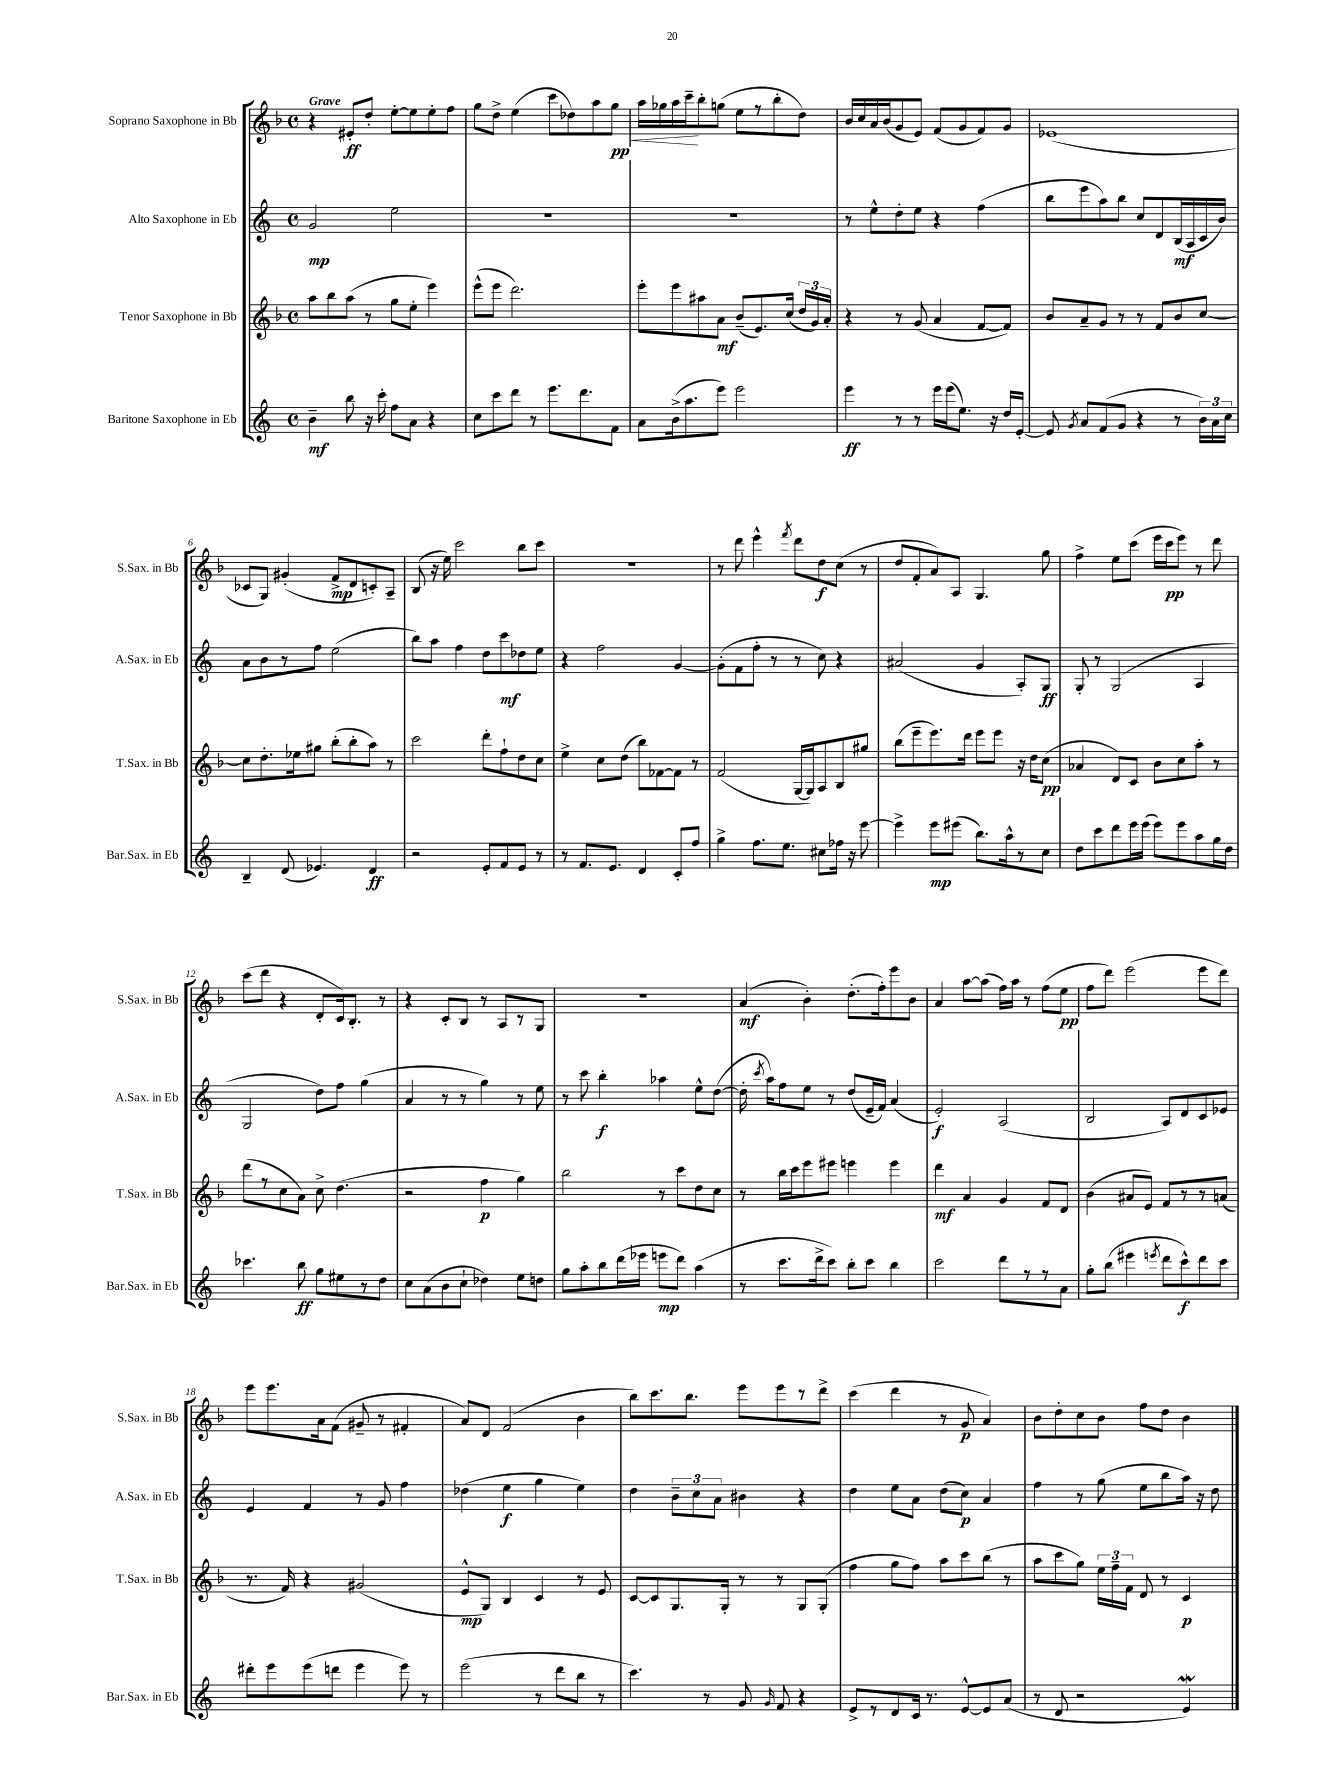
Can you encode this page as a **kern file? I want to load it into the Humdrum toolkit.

**kern	**dynam	**kern	**dynam	**kern	**dynam	**kern	**dynam
*part4	*part4	*part3	*part3	*part2	*part2	*part1	*part1
*staff4	*staff4	*staff3	*staff3	*staff2	*staff2	*staff1	*staff1
*I"Baritone Saxophone in Eb	*	*I"Tenor Saxophone in Bb	*	*I"Alto Saxophone in Eb	*	*I"Soprano Saxophone in Bb	*
*I'Bar.Sax. in Eb	*	*I'T.Sax. in Bb	*	*I'A.Sax. in Eb	*	*I'S.Sax. in Bb	*
*clefG2	*	*clefG2	*	*clefG2	*	*clefG2	*
*k[]	*	*k[b-]	*	*k[]	*	*k[b-]	*
*M4/4	*	*M4/4	*	*M4/4	*	*M4/4	*
*met(c)	*	*met(c)	*	*met(c)	*	*met(c)	*
=1	=1	=1	=1	=1	=1	=1	=1
!	!	!	!	!	!	!LO:TX:a:B:t=Grave	!
4b~\	mf	8aa\L	.	2g/	mp	4r	.
.	.	8bb-\	.	.	.	.	.
8bb\	.	(8aa\J	.	.	.	8e#X'/L	ff
16r	.	8r	.	.	.	8dd'/J	.
16ccc'\	.	.	.	.	.	.	.
8ff\L	.	8gg\L	.	2ee\	.	[8ee'\L	.
8a\J	.	8ee'\J	.	.	.	8ee\]	.
4r	.	4eee\)	.	.	.	8ee'\	.
.	.	.	.	.	.	8ff\J	.
=2	=2	=2	=2	=2	=2	=2	=2
8cc\L	.	(8eee^^\L	.	1r	.	8gg\L	.
8ccc\	.	8eee\J	.	.	.	8dd^\J	.
8ddd\J	.	2.ddd\)	.	.	.	(4ee\	.
8r	.	.	.	.	.	.	.
8.eee\L	.	.	.	.	.	8ccc\L	.
.	.	.	.	.	.	8dd-X\)	.
8.ddd\	.	.	.	.	.	.	.
.	.	.	.	.	.	8aa\	.
!	!	!	!	!	!	!	!LO:HP:b
8f\J	.	.	.	.	.	8gg\J	< pp
=3	=3	=3	=3	=3	=3	=3	=3
8a\L	.	8eee'\L	.	1r	.	16aa\LL	.
.	.	.	.	.	.	16gg-X\	.
(16b^\k	.	8eee\	.	.	.	16aa\	.
8.aa\	.	.	.	.	.	16ccc~\J	.
.	.	8aa#X\	.	.	.	8bb-'\	[
8eee\J)	.	8a\J	mf	.	.	(8ggn\J	.
2eee\	.	(8b-~/L	.	.	.	8ee\L	.
.	.	8.e/)	.	.	.	8r	.
.	.	.	.	.	.	8bb-'\	.
.	.	(16cc/Jk	.	.	.	.	.
.	.	24dd/LL	.	.	.	8dd\J)	.
.	.	24g/)	.	.	.	.	.
.	.	24a'/JJ	.	.	.	.	.
=4	=4	=4	=4	=4	=4	=4	=4
4eee\	ff	4r	.	8r	.	16b-/LL	.
.	.	.	.	.	.	16cc/	.
.	.	.	.	8ee^^\L	.	16a/	.
.	.	.	.	.	.	(16b-/J	.
8r	.	8r	.	8dd'\	.	8g/	.
8r	.	(8g/	.	8ee\J	.	8e/J)	.
16eee\LL	.	4a/	.	4r	.	(8f/L	.
(16eee\J	.	.	.	.	.	.	.
8.ee\J)	.	.	.	.	.	8g/	.
.	.	[8f/L	.	(4ff\	.	8f/)	.
16r	.	.	.	.	.	.	.
16dd/LL	.	8f/J])	.	.	.	8g/J	.
[16e'/JJ	.	.	.	.	.	.	.
=5	=5	=5	=5	=5	=5	=5	=5
8e/]	.	8b-/L	.	8bb\L	.	(1e-X	.
8qg/	.	.	.	.	.	.	.
8a/L	.	8a~/	.	8eee\	.	.	.
(8f/	.	8g/J	.	8aa\)	.	.	.
8g/J	.	8r	.	8bb\J	.	.	.
4r	.	8r	.	8cc/L	.	.	.
.	.	8f/L	.	8d/	.	.	.
8r	.	8b-/	.	(16B/L	mf	.	.
.	.	.	.	16A/	.	.	.
24b\LL)	.	[8cc/J	.	16c/	.	.	.
24a\	.	.	.	.	.	.	.
.	.	.	.	16b/JJ)	.	.	.
24cc\JJ	.	.	.	.	.	.	.
!!LO:LB:g=z
=6	=6	=6	=6	=6	=6	=6	=6
4B~/	.	8cc\L]	.	8a\L	.	8c-X/L	.
.	.	8.dd'\	.	8b\	.	8G/J)	.
(8d/	.	.	.	8r	.	(4g#X'/	.
.	.	16ee-X\k	.	.	.	.	.
4.e-X/)	.	8gg#X\J	.	8ff\J	.	.	.
.	.	(8bb-'\L	.	(2ee\	.	8f^/L	mp
.	.	8bb-'\	.	.	.	8d/	.
4d/	ff	8aa\J)	.	.	.	8cn'/)	.
.	.	8r	.	.	.	8A~/J	.
=7	=7	=7	=7	=7	=7	=7	=7
2r	.	2ccc\	.	8bb\L)	.	(8B-/	.
.	.	.	.	8aa\J	.	16r	.
.	.	.	.	.	.	16ee\)	.
.	.	.	.	4ff\	.	2ccc\	.
8e'/L	.	8ddd'\L	.	8dd\L	.	.	.
8f/	.	8ff`\	.	8ccc\	mf	.	.
8e/J	.	8dd\	.	8dd-X\	.	8bb-\L	.
8r	.	8cc\J	.	8ee\J	.	8ccc\J	.
=8	=8	=8	=8	=8	=8	=8	=8
8r	.	4ee^\	.	4r	.	1r	.
8.f/L	.	.	.	.	.	.	.
.	.	8cc\L	.	2ff\	.	.	.
8.e/J	.	.	.	.	.	.	.
.	.	(8dd\J	.	.	.	.	.
4d/	.	8bb-\L)	.	.	.	.	.
.	.	[8f-X\	.	.	.	.	.
8c'/L	.	8f-\J]	.	[4g/	.	.	.
8ff/J	.	8r	.	.	.	.	.
=9	=9	=9	=9	=9	=9	=9	=9
4gg^\	.	(2f/	.	(8g'\L]	.	8r	.
.	.	.	.	8f\	.	8ddd\	.
8.ff\L	.	.	.	8ff'\J	.	4eee^^\	.
.	.	.	.	8r	.	.	.
8.ee\J	.	.	.	.	.	.	.
.	.	.	.	.	.	8qfff/	.
.	.	[16G/LL	.	8r	.	8ddd\L	.
.	.	16G/J])	.	.	.	.	.
8cc#X\L	.	8A/	.	8cc\)	.	8dd\	f
16ff-X\Jk	.	8B-/	.	4r	.	(8cc\J	.
16r	.	.	.	.	.	.	.
[8eee\	.	8gg#X/J	.	.	.	8r	.
=10	=10	=10	=10	=10	=10	=10	=10
4eee^\]	.	(8bb-\L	.	(2a#X/	.	8dd/L	.
.	.	8eee~\	.	.	.	8f'/	.
8eee\L	mp	8.eee\)	.	.	.	8a/)	.
(8eee#X\J	.	.	.	.	.	8A/J	.
.	.	16ddd\Jk	.	.	.	.	.
8.bb\L)	.	8eee\L	.	4g/	.	4.G/	.
.	.	8eee\J	.	.	.	.	.
16aa^^\k	.	.	.	.	.	.	.
8r	.	16r	.	8A'/L)	.	.	.
.	.	16dd\KL	.	.	.	.	.
8cc\J	.	(8cc\J	pp	8G/J	ff	8gg\	.
=11	=11	=11	=11	=11	=11	=11	=11
8dd\L	.	4a-X/	.	8G'/	.	4ff^\	.
8ccc\	.	.	.	8r	.	.	.
8ddd\	.	8d/L)	.	(2G/	.	8ee\L	.
16eee\L	.	8c/J	.	.	.	(8ccc\J	.
(16eee\JJ	.	.	.	.	.	.	.
8eee\L)	.	8b-\L	.	.	.	16eee\LL	.
.	.	.	.	.	.	16ccc\J	pp
8eee\	.	8cc\	.	.	.	8eee\J)	.
8aa\	.	8aa'\J	.	4A/	.	8r	.
16gg\L	.	8r	.	.	.	8ddd\	.
16dd\JJ	.	.	.	.	.	.	.
!!LO:LB:g=z
=12	=12	=12	=12	=12	=12	=12	=12
4.ccc-X\	.	(8ddd\L	.	2G/	.	(8ccc\L	.
.	.	8r	.	.	.	8ddd\J	.
.	.	8cc\	.	.	.	4r	.
8bb\	ff	8a\J)	.	.	.	.	.
8gg\L	.	8cc^\	.	8dd\L)	.	8d'/L	.
8ee#X\	.	(4.dd\	.	8ff\J	.	16c/k)	.
.	.	.	.	.	.	8.B-'/J	.
8r	.	.	.	(4gg\	.	.	.
8dd\J	.	.	.	.	.	8r	.
=13	=13	=13	=13	=13	=13	=13	=13
8cc\L	.	2r	.	4a/	.	4r	.
(8a\	.	.	.	.	.	.	.
8b\	.	.	.	8r	.	8c'/L	.
8cc`\J	.	.	.	8r	.	8B-/J	.
4dd-X\)	.	4ff\	p	4gg\)	.	8r	.
.	.	.	.	.	.	8A/L	.
8ee\L	.	4gg\)	.	8r	.	8r	.
8ddn\J	.	.	.	8ee\	.	8G/J	.
=14	=14	=14	=14	=14	=14	=14	=14
8gg\L	.	2bb-\	.	8r	.	1r	.
8aa'\	.	.	.	8ccc\	.	.	.
8bb\	.	.	.	4bb'\	f	.	.
(16ddd\L	.	.	.	.	.	.	.
16eee-X\JJ	.	.	.	.	.	.	.
8eeen\L	mp	8r	.	4aa-X\	.	.	.
8ddd\J)	.	8ccc\L	.	.	.	.	.
(4aa\	.	8dd\	.	8ee^^\L	.	.	.
.	.	8cc\J	.	([8dd\J	.	.	.
=15	=15	=15	=15	=15	=15	=15	=15
8r	.	8r	.	16dd'\]	.	(4a/	mf
.	.	.	.	8qccc/	.	.	.
.	.	.	.	16aa\KL)	.	.	.
8.ccc\L	.	16bb-\LL	.	8ff\	.	.	.
.	.	16ccc\J	.	.	.	.	.
.	.	8eee\	.	8ee\J	.	4b-'\)	.
16ddd^\k	.	.	.	.	.	.	.
8ccc\J)	.	8eee#X\J	.	8r	.	.	.
8bb'\L	.	4eeen\	.	(8dd/L	.	(8.dd'\L	.
8ccc\J	.	.	.	16e~/L	.	.	.
.	.	.	.	16f/JJ)	.	16ff'\k)	.
4bb\	.	4eee\	.	(4a/	.	8eee\	.
.	.	.	.	.	.	8b-\J	.
=16	=16	=16	=16	=16	=16	=16	=16
2ccc\	.	4ddd\	mf	2e'/)	f	4a/	.
.	.	4a/	.	.	.	[8aa\L	.
.	.	.	.	.	.	(8aa\J]	.
8ddd\L	.	4g/	.	(2A/	.	16ff\LL)	.
.	.	.	.	.	.	16aa\JJ	.
8r	.	.	.	.	.	8r	.
8r	.	8f/L	.	.	.	(8ff\L	.
8a\J	.	8d/J	.	.	.	8ee\J	pp
=17	=17	=17	=17	=17	=17	=17	=17
8gg'\L	.	(4b-\	.	2B/	.	8ff\L	.
(8bb\J	.	.	.	.	.	8ddd\J)	.
4eee#X\	.	8a#X/L	.	.	.	(2eee\	.
.	.	8e/J)	.	.	.	.	.
8qeeen/	.	.	.	.	.	.	.
8ddd\L	.	8f/L	.	8A/L)	.	.	.
8ccc^^\)	f	8r	.	8d/	.	.	.
8ddd\	.	8r	.	8c/	.	8eee\L	.
8ccc\J	.	(8an/J	.	8e-X/J	.	8ddd\J)	.
!!LO:LB:g=z
=18	=18	=18	=18	=18	=18	=18	=18
8ddd#X'\L	.	8.r	.	4e/	.	8eee\L	.
8eee\	.	.	.	.	.	8.eee\	.
.	.	16f/)	.	.	.	.	.
(8eee\	.	4r	.	4f/	.	.	.
.	.	.	.	.	.	16a\k	.
8dddn\J	.	.	.	.	.	(8f\J	.
4eee\	.	(2g#X/	.	8r	.	8g#X~/	.
.	.	.	.	8g/	.	8r	.
8eee\)	.	.	.	4ff\	.	4f#X'/	.
8r	.	.	.	.	.	.	.
=19	=19	=19	=19	=19	=19	=19	=19
(2eee\	.	8e^^/L	mp	(4dd-X\	.	8a/L)	.
.	.	8G/J)	.	.	.	8d/J	.
.	.	4B-/	.	4ee\	f	(2f/	.
8r	.	4c/	.	4gg\	.	.	.
8ddd\L	.	.	.	.	.	.	.
8bb\J	.	8r	.	4ee\)	.	4b-\	.
8r	.	8e/	.	.	.	.	.
=20	=20	=20	=20	=20	=20	=20	=20
4.ccc\)	.	[8c/L	.	4dd\	.	8bb-\L)	.
.	.	8c/]	.	.	.	8.ccc\	.
.	.	8.G/	.	12b~\L	.	.	.
.	.	.	.	.	.	8.bb-\J	.
.	.	.	.	12cc\	.	.	.
8r	.	.	.	.	.	.	.
.	.	.	.	12a\J	.	.	.
.	.	16G'/Jk	.	.	.	.	.
8g/	.	8r	.	4b#X\	.	8eee\L	.
16qqg/	.	.	.	.	.	.	.
8f/	.	8r	.	.	.	8eee\	.
4r	.	8G/L	.	4r	.	8r	.
.	.	(8G'/J	.	.	.	8ddd^\J	.
=21	=21	=21	=21	=21	=21	=21	=21
8e^/L	.	4ff\	.	4dd\	.	(4ccc\	.
8r	.	.	.	.	.	.	.
8d/	.	8gg\L	.	8ee\L	.	4ddd\	.
16c/Jk	.	8ff\J)	.	8a\J	.	.	.
8.r	.	.	.	.	.	.	.
.	.	8aa\L	.	(8dd\L	.	8r	.
[8e^^/L	.	8ccc\	.	8cc\J)	p	8g/	p
8e/]	.	(8bb-\J	.	4a/	.	4a/)	.
(8a/J	.	8r	.	.	.	.	.
=22	=22	=22	=22	=22	=22	=22	=22
8r	.	8aa\L	.	4ff\	.	8b-\L	.
8d/	.	8ccc\	.	.	.	8dd'\	.
2r	.	8gg\J)	.	8r	.	8cc\	.
.	.	24ee\LL	.	(8gg\	.	8b-\J	.
.	.	24ff~\	.	.	.	.	.
.	.	24f\JJ	.	.	.	.	.
.	.	8d/	.	8ee\L	.	8ff\L	.
.	.	8r	.	8bb\	.	8dd\J	.
4eW/)	.	4c/	p	16aa\Jk)	.	4b-\	.
.	.	.	.	16r	.	.	.
.	.	.	.	8dd\	.	.	.
==	==	==	==	==	==	==	==
*-	*-	*-	*-	*-	*-	*-	*-
